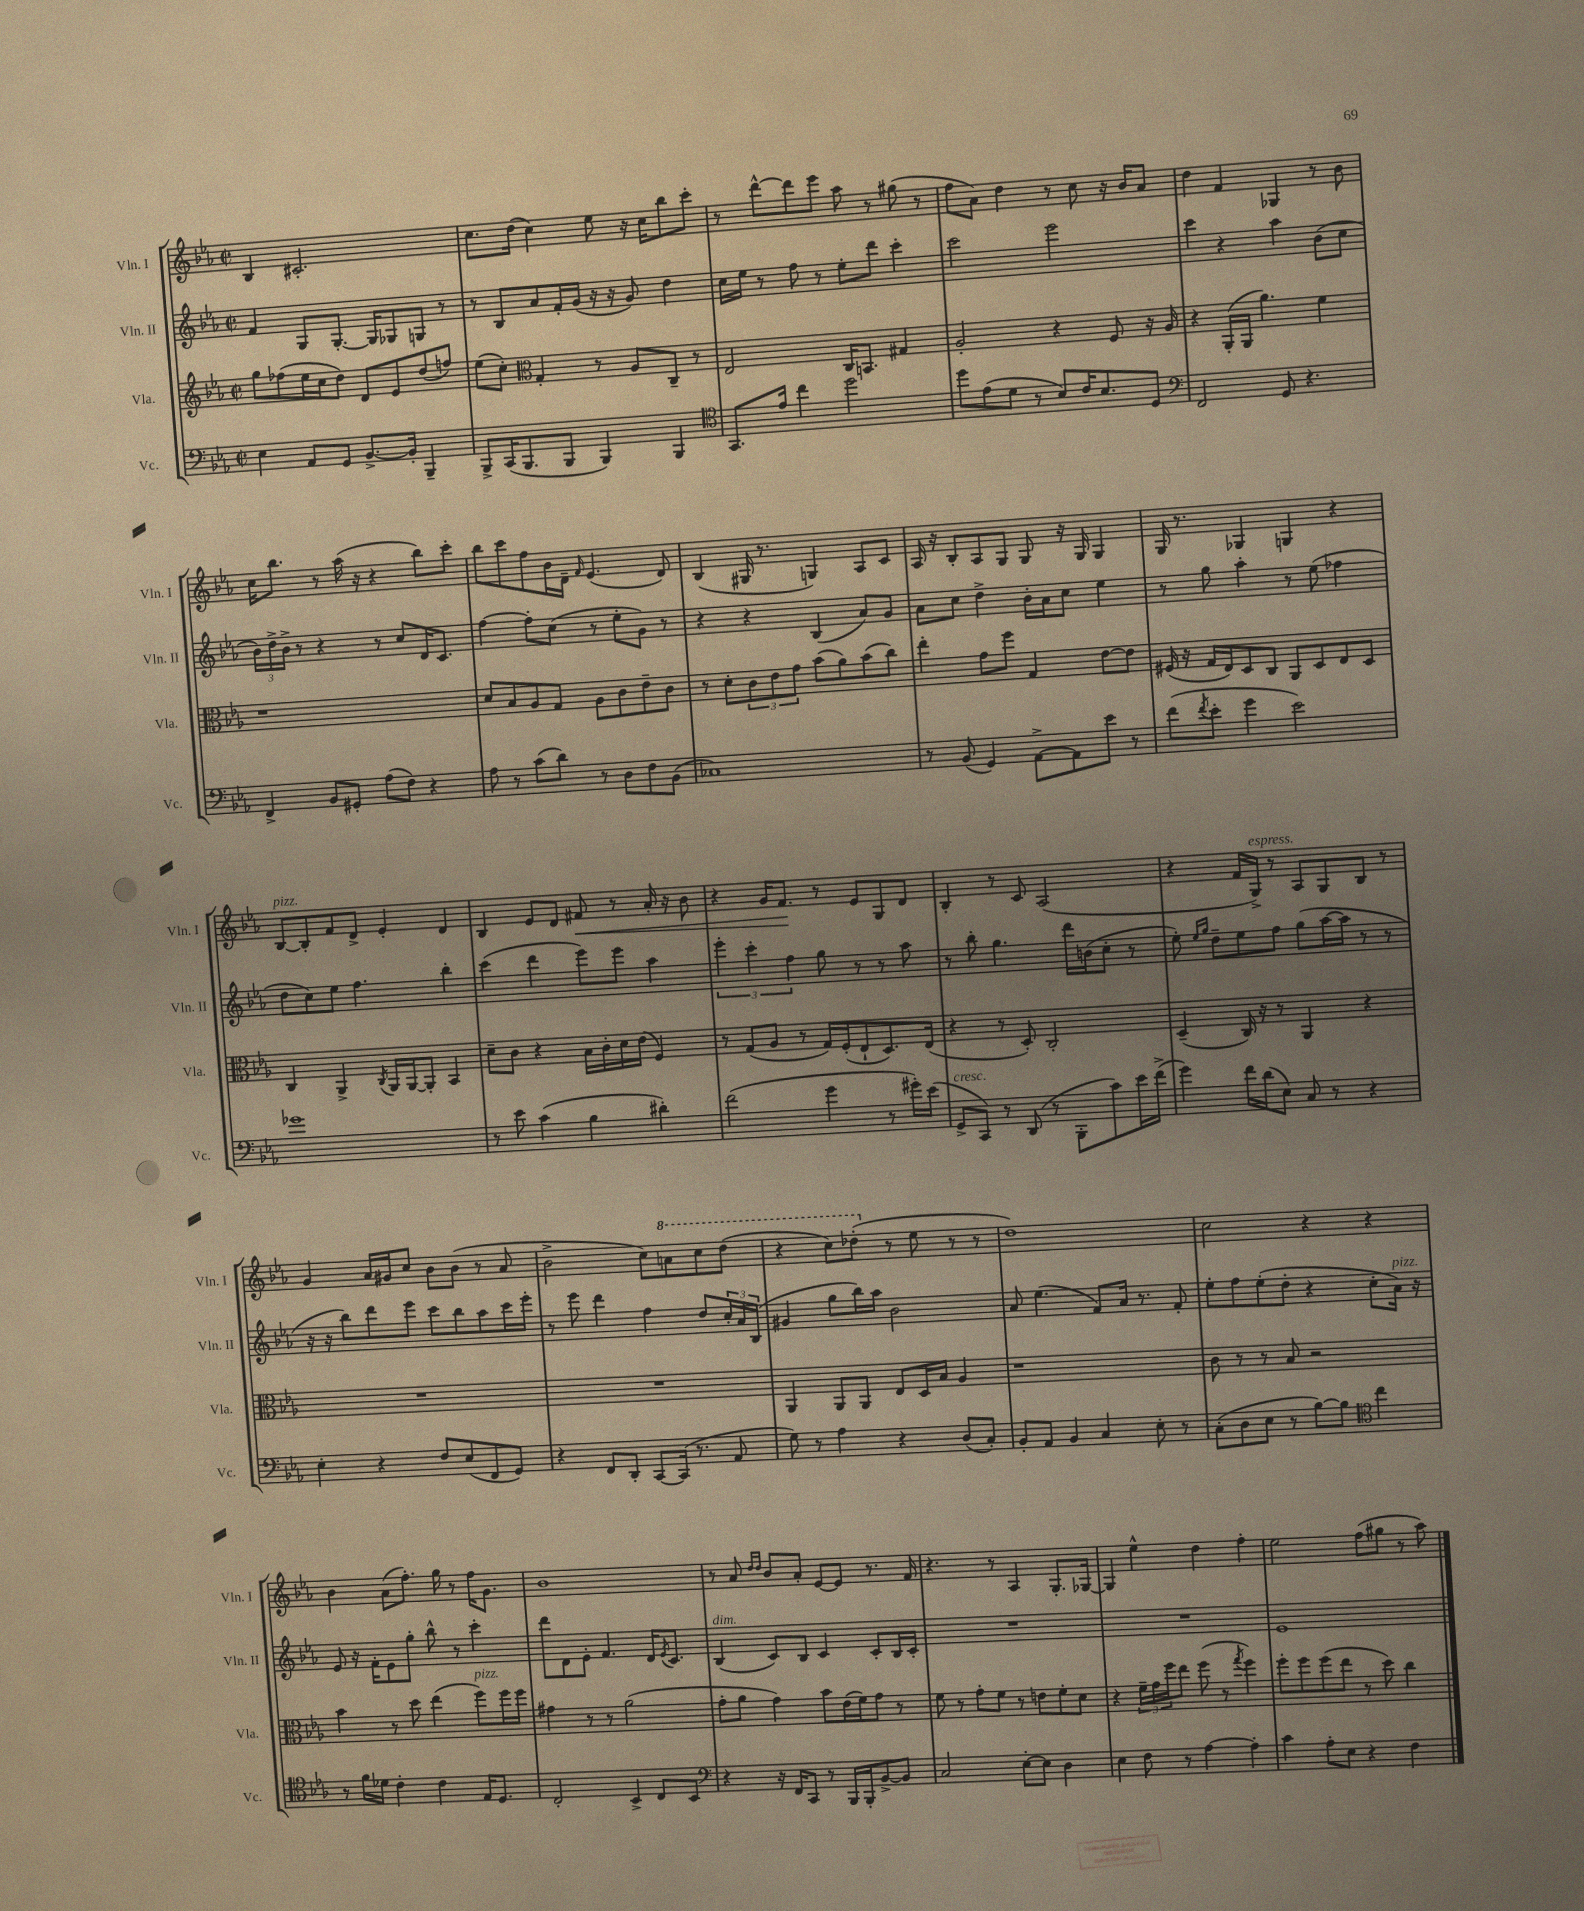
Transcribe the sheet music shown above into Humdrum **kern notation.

**kern	**kern	**kern	**kern
*staff4	*staff3	*staff2	*staff1
*clefF4	*clefG2	*clefG2	*clefG2
*k[b-e-a-]	*k[b-e-a-]	*k[b-e-a-]	*k[b-e-a-]
*M2/2	*M2/2	*M2/2	*M2/2
*met(c|)	*met(c|)	*met(c|)	*met(c|)
4E-\	8gg\L	4f/	4B-/
.	(8ff-\	.	.
8AA-/L	16ee-\L	8G/L	2.c#'/
.	16cc\J	.	.
8GG/J	8dd\J)	[8.G'/J	.
[8.BB-^/L	8d/L	.	.
.	.	16G/]LK	.
.	8e-/	8G-/	.
16BB-'/]Jk	.	.	.
4BBB-~/	(8dd/	8G/J	.
.	8ff/J)	8r	.
=	=	=	=
8BBB-^/L	(8ee-\L	8r	8.cc\L
(16CC/K	8cc'\J)	8B-/L	.
8.BBB-/	.	.	(16dd\Jk
*	*clefC3	*	*
.	4G'/	8a-/	4cc\)
8BBB-/J	.	16f'/L	.
.	.	(16g/JJ	.
4BBB-/)	8r	16r	8ee-\
.	.	16r	.
.	8A-/L	8g/)	16r
.	.	.	16cc\LK
4BBB-/	8C~/J	4dd\	8bb-\
.	8r	.	8ccc'\J
=	=	=	=
*clefC4	*	*	*
8.GG/L	2E-/	16cc\LL	8r
.	.	16ee-\JJ	.
.	.	8r	[8ddd^^\L
16e-/Jk	.	.	.
4cc\	.	8ff\	8ddd\]
.	.	8r	8eee-\J
2dd\	16C/LK	8ee-'\L	8aa-\
.	8.BB/J	.	.
.	.	8ddd\J	8r
.	4G#/	4ccc'\	(8gg#\
.	.	.	8r
=	=	=	=
8dd\L	2A-'/	2ccc\	8ff\L
(8e-\	.	.	8a-\J)
8d\J	.	.	4dd\
8r	.	.	.
8B-/L)	4r	2eee-\	8r
16c/K	.	.	8cc\
8.B-/	.	.	.
.	8F/	.	16r
.	.	.	16b-/LK
8D/J	16r	.	8a-/J
.	16A-/	.	.
=	=	=	=
*clefF4	*	*	*
2FF/	4r	4ccc\	4dd\
.	(16AA-'/LL	4r	4f/
.	16AA-/JJ	.	.
.	4.a-\)	.	.
8GG/	.	4aa-\	4G-/
4.r	.	.	.
.	4f\	(8b-\L	8r
.	.	8cc\J	8b-\
=	=	=	=
4FF^/	1r	24b-\LL)	16cc\LK
.	.	24dd^\	.
.	.	.	8.bb-\J
.	.	24b-^\JJ	.
.	.	8r	.
8BB-/L	.	4r	8r
8GG#'/J	.	.	(16aa-\
.	.	.	16r
(8A-\L	.	8r	4r
8F\J)	.	8cc/L	.
4r	.	16d/K	8bb-\L)
.	.	8.c/J	.
.	.	.	8ccc'\J
=	=	=	=
8A-\	8d/L	[4ff\	8bb-\L
8r	8B-/	.	8ccc\
(8c\L	8A-/	8ff'\]L	8ff\
8d\J)	8G/J	(8cc\J	16b-\L
.	.	.	16d~\JJ
.	.	.	16qqf/
8r	8A-\L	8r	(4.e-/
8D\L	8c\	8ee-'\L	.
8F\	8e-~\	8g\J)	.
(8BB-\J	8c\J	8r	8d/)
=	=	=	=
1C-)	8r	4r	(4B-/
.	8d'\L	.	.
.	12c\	4r	16G#/
.	.	.	8.r
.	12e-\	.	.
.	12g\J	.	.
.	(8b-\L	(4B-/	4G/)
.	8a-\)	.	.
.	(8b-\	8a-/L)	8A-/L
.	8cc\J)	8g/J	8c/J
=	=	=	=
8r	4ee-'\	8a-\L	16A-/
.	.	.	16r
(8BB-/	.	8cc\J	8B-'/L
4GG/)	8g\L	4dd^\	8A-/
.	8ff\J	.	8G/J
[8AA-^\L	4G/	16b-'\LL	8G/
.	.	16a-\J	.
8AA-\]	.	8cc\J	16r
.	.	.	16G/
8e-\J	[8e-\L	4ee-\	4G/
8r	8e-\]J	.	.
=	=	=	=
(8f\L	(16F#/	8r	16G/
.	16r	.	8.r
8qf/	.	.	.
8e-'\J	16G/LL	8gg\	.
.	16E-/J)	.	.
4g\	8D/	4aa-'\	4G-/
.	8C/J	.	.
2e-\)	8AA-/L	8r	4G/
.	8D/	(8ee-\	.
.	8E-/	4ff-\	4r
.	8D/J	.	.
=	=	=	=
1g-	4C/	8dd\L	[8B-/L
.	.	8cc\)	8B-'/]
.	4AA-^/	8ee-\J	8f/
.	.	4.ff\	8d^/J
.	8qC/	.	.
.	16AA-/LL	.	4e-'/
.	[16AA-/J	.	.
.	8AA-'/]J	.	.
.	4BB-/	4bb-'\	4d/
=	=	=	=
8r	8d~\L	(4ccc\	4B-/
8e-\	8c\J	.	.
(4c\	4r	4ddd\	8e-/L
.	.	.	8d/J
4B-\	16B-\LL	8eee-\L)	8f#/
.	16c'\	.	.
.	16d\	8eee-\J	8r
.	(16e-\JJ	.	.
4d#'\)	4F/)	4aa-\	16a-'/
.	.	.	16r
.	.	.	8b-\
=	=	=	=
(2f\	8r	6eee-'\	4r
.	(8G/L	.	.
.	.	6ccc'\	.
.	8A-/J	.	16g/LK
.	.	.	8.f/J
.	.	6ff\	.
.	8r	.	.
4g\	16G/LL)	8gg\	8r
.	(16F'/J	.	.
.	8E-`/	8r	8e-/L
8r	8.D/)	8r	8G/
16g#'\LL)	.	8aa-\	8d/J
(16e-\JJ	(16E-/Jk	.	.
=	=	=	=
8GG^/L	4r	8r	4B-'/
8CC/J)	.	8bb-'\	.
8r	8r	4.gg\	8r
(8DD/	8D'/)	.	8c/
8r	2C'/	.	(2A-/
8BBB-'\L	.	16ddd\LL	.
.	.	(16b\J	.
8c\)	.	8cc'\J	.
16e-\L	.	8r	.
(16f^\JJ	.	.	.
=	=	=	=
4g\)	(4D~/	8ee-'\)	4r
.	.	16qqee-/LL	.
.	.	16qqgg/JJ	.
.	.	8dd~\L	.
16f\LL	16C/)	8ee-\	16f/LL
(16d\J	16r	.	16G^/JJ)
8E-\J)	8r	8ff\J	8r
8C/	4AA-/	(8gg\L	8A-/L
8r	.	[16aa-\L	8G/
.	.	16aa-\]JJ	.
4r	4r	8r	8B-/J
.	.	8r	8r
=	=	=	=
4E-'\	1r	16r	4g/
.	.	16r	.
.	.	8bb-\L)	.
4r	.	8ddd\	16a-/LL
.	.	.	16g#/J
.	.	8eee-\J	8cc/J
8F/L	.	8ccc\L	8b-\L
(8E-/	.	8bb-\	(8b-\J
8FF/	.	8aa-\	8r
8GG/J)	.	16ccc\L	8a-/
.	.	16eee-'\JJ	.
=	=	=	=
4r	1r	8r	2b-^\
.	.	8eee-\	.
8FF/L	.	4ddd\	.
8DD'/J	.	.	.
[8CC/L	.	4ff\	8cc\L)
(16CC/]Jk	.	.	8aa\
8.r	.	.	.
.	.	8dd/L	8ccc\
8AA-/	.	24cc'/L	(8ddd\J
.	.	24a-/	.
.	.	(24B-/JJ	.
=	=	=	=
8G\)	4AA-/	4g#/	4r
8r	.	.	.
4A-\	8AA-/L	8gg\L	8ccc\L)
.	8AA-/J	16bb-\L)	(8ddd-'\J
.	.	16aa-\JJ	.
4r	8E-/L	2b-\	8r
.	16D/L	.	8ee-\
.	16B-/JJ	.	.
(8D/L	4A-/	.	8r
8C'/J)	.	.	8r
=	=	=	=
8BB-'/L	1r	8a-/	1dd)
8AA-/J	.	(4.ee-\	.
4BB-/	.	.	.
4C/	.	8f/L)	.
.	.	16a-/Jk	.
.	.	8.r	.
8E-'\	.	.	.
8r	.	8f'/	.
=	=	=	=
(8C'\L	8c\	8ee-'\L	2cc\
8D\	8r	8ff\	.
8E-\J	8r	(8ee-'\	.
8r	8B-/	8dd'\J	.
[8B-\L)	2r	4r	4r
8B-\]J	.	.	.
*clefC4	*	*	*
4cc\	.	8cc'\L	4r
.	.	16a-\Jk)	.
.	.	16r	.
=	=	=	=
8r	4b-\	8e-/	4b-\
16f\LL	.	16r	.
16d-\JJ	.	16f'\LK	.
4c'\	8r	8e-\	(8a-\L
.	8dd\	8gg'\J	8.ff'\J)
4c\	(4ee-\	8bb-^^\	.
.	.	.	16gg\
.	.	8r	8r
16E-/LK	8ff\L)	4ccc'\	16ff\LK
8.D/J	.	.	8.g\J
.	16ff\L	.	.
.	16ff\JJ	.	.
=	=	=	=
2C'/	4g#\	8ddd\L	1b-
.	.	8d\	.
.	8r	8e-'\J	.
.	8r	4.f/	.
4BB-^/	(2a-\	.	.
8C/L	.	16d/LK	.
.	.	8qe-/	.
.	.	8.c/J	.
8BB-/J	.	.	.
=	=	=	=
*clefF4	*	*	*
4r	8g'\L	(4B-/	8r
.	8a-\J	.	8a-/
.	.	.	16qqdd/LL
.	.	.	16qqdd/JJ
16r	4g\)	8c/L)	8b-/L
16FF/LK	.	.	.
8CC/J	.	8B-/J	8a-'/J
8r	8b-\L	4c/	[8e-/L
16BBB-/LL	(16e-\L	.	8e-/]J
16BBB-'/J	16f\J)	.	.
[8BB-^/	8g\J	8c'/L	8.r
8BB-/]J	8r	16B-/L	.
.	.	16c'/JJ	16f/
=	=	=	=
2C/	8f\	1r	4.r
.	8r	.	.
.	8g'\L	.	.
.	8f\J	.	8r
[8E-'\L	8r	.	4A-/
8E-\]J	8e\L	.	.
4D\	8f'\	.	8.G'/L
.	8d\J	.	.
.	.	.	[16G-/Jk
=	=	=	=
4E-\	4r	1r	4G-/]
8F\	24f~\LL	.	4ee-^^\
.	24g\	.	.
.	24ff\J	.	.
8r	8ee-\J	.	.
[4A-\	(8ff\	.	4dd\
.	8r	.	.
.	8qgg/	.	.
4A-'\]	4ff\)	.	4ff'\
=	=	=	=
4c\	8ff'\L	1e-	2ee-\
.	8ff\	.	.
8A-'\L	(8ff\	.	.
8E-\J	8ee-\J	.	.
4r	8r	.	(8ff\L
.	8dd\)	.	8gg#\J
4F\	4cc\	.	8r
.	.	.	8aa-\)
==	==	==	==
*-	*-	*-	*-
